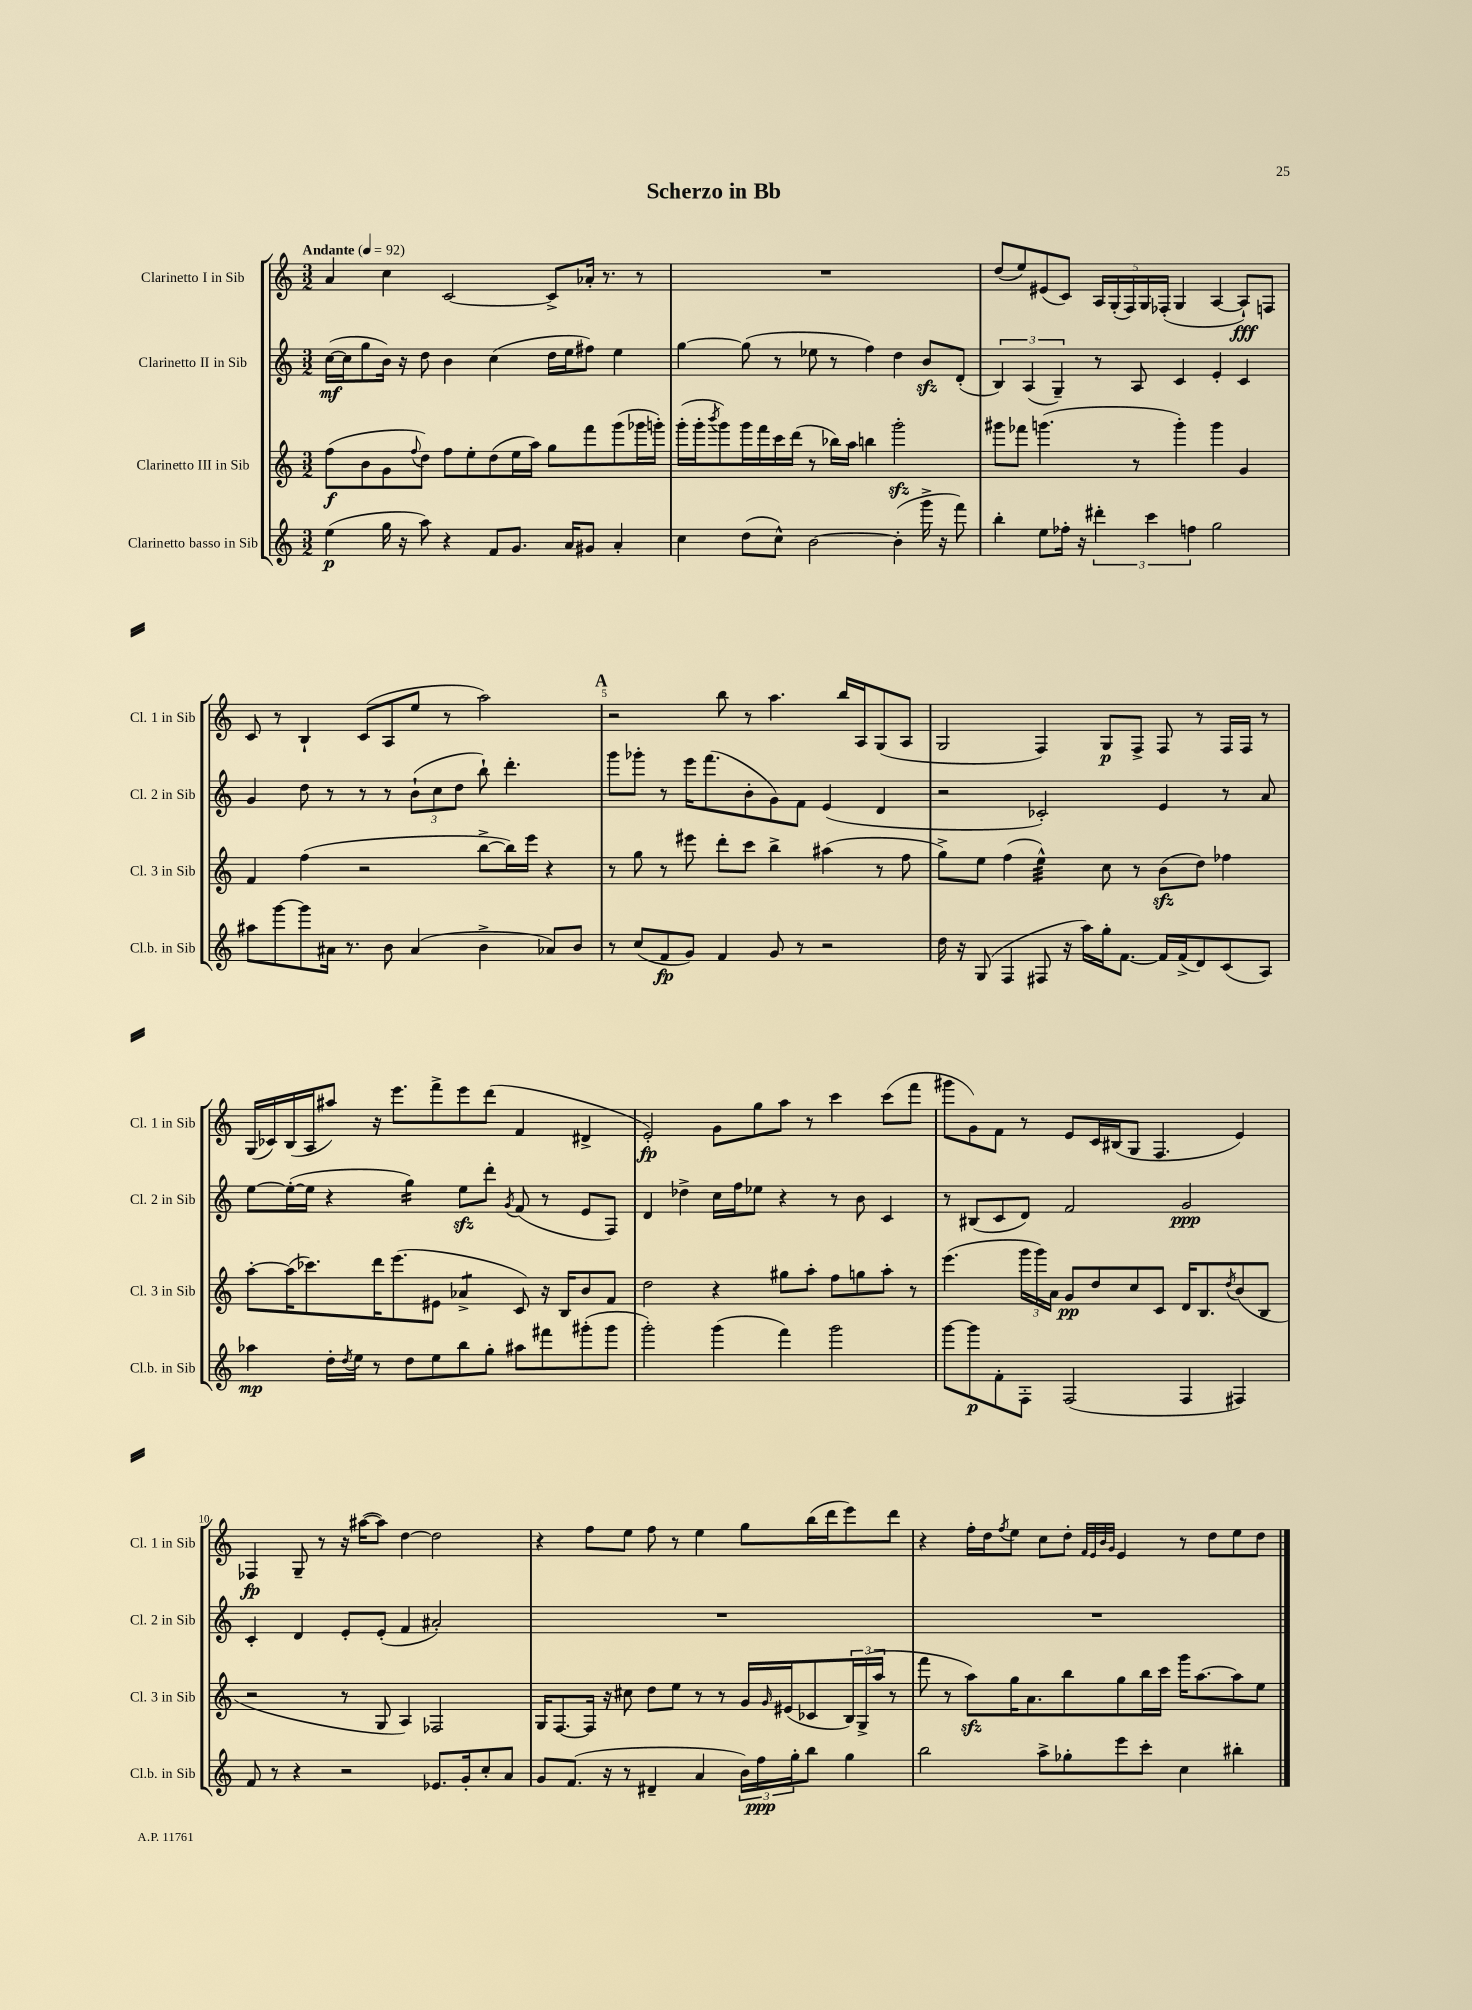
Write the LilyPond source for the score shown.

\header { title = "Scherzo in Bb" }
<<
\new StaffGroup <<
\new Staff = "s0" \with { instrumentName = "Clarinetto I in Sib" shortInstrumentName = "Cl. 1 in Sib" } {
    \clef treble \key c \major \numericTimeSignature \time 3/2 \tempo "Andante" 4 = 92
    a'4 c''4 c'2~ c'8-> aes'16-. r8. r8 |
    R1. |
    d''8( e''8) eis'8( c'8) \tuplet 5/4 { a16 g16-.( f16) g16 fes16-.( } g4 a4~ a8-!\fff) f8 |
    c'8 r8 b4-! c'8( a8 e''8 r8 a''2) |
    \mark \markup { \bold "A" } r2 b''8 r8 a''4. b''16 a16 g8( a8 |
    g2 f4) g8\p f8-> f8 r8 f16 f16 r8 |
    g16( ces'16) b16( a16 ais''8) r16 e'''8. f'''8-> e'''8 d'''8( f'4 dis'4-> |
    e'2-.\fp) g'8 g''8 a''8 r8 c'''4 c'''8( f'''8 |
    gis'''8 g'8) f'8 r8 e'8 c'16 bis16( g8 f4. e'4) |
    fes4\fp g8-- r8 r16 ais''16~( ais''8) d''4~ d''2 |
    r4 f''8 e''8 f''8 r8 e''4 g''8 b''16( d'''16 e'''8) d'''8 |
    r4 f''16-. d''16 \acciaccatura { f''8 } e''8 c''8 d''8-. \grace { f'32 e'32 b'32 g'32 } e'4 r8 d''8 e''8 d''8 \bar "|." |
}
\new Staff = "s1" \with { instrumentName = "Clarinetto II in Sib" shortInstrumentName = "Cl. 2 in Sib" } {
    \clef treble \key c \major \numericTimeSignature \time 3/2
    c''16~\mf( c''16 g''8 b'16) r16 d''8 b'4 c''4( d''16 e''16 fis''8) e''4 |
    g''4~ g''8( r8 ees''8 r8 f''4) d''4 b'8\sfz d'8-.( |
    \tuplet 3/2 { b4) a4( g4--) } r8 a8 c'4 e'4-. c'4 |
    g'4 d''8 r8 r8 r8 \tuplet 3/2 { b'8-!( c''8 d''8 } b''8-!) d'''4.-. |
    \mark \markup { \bold "A" } g'''8 ges'''8-. r8 e'''16 f'''8.( b'8-. g'8) f'8 e'4( d'4 |
    r2 ces'2-.) e'4 r8 a'8 |
    e''8~ e''16~-.( e''16 r4 g''4:16) e''8\sfz d'''8-. \acciaccatura { g'8 } f'8( r8 e'8 f8) |
    d'4 des''4-> c''16 f''16 ees''8 r4 r8 b'8 c'4 |
    r8 bis8( c'8 d'8) f'2 g'2\ppp |
    c'4-. d'4 e'8-. e'8-.( f'4 ais'2-.) |
    R1. |
    R1. \bar "|." |
}
\new Staff = "s2" \with { instrumentName = "Clarinetto III in Sib" shortInstrumentName = "Cl. 3 in Sib" } {
    \clef treble \key c \major \numericTimeSignature \time 3/2
    f''8\f( b'8 g'8 \appoggiatura { f''8 } d''8) f''8 e''8-. d''8( e''16 a''16) g''8 f'''8 g'''8( ges'''16 g'''16-.) |
    g'''16-.( g'''16-. \acciaccatura { b'''8 } g'''8) g'''16 f'''16 c'''16 d'''16( r8 bes''16) a''16 b''4 g'''2-.\sfz |
    gis'''8 fes'''8 g'''4.( r8 g'''4-.) g'''4 g'4 |
    f'4 f''4( r2 b''8~-> b''16) e'''16 r4 |
    \mark \markup { \bold "A" } r8 g''8 r8 eis'''8 d'''8-. c'''8 b''4-> ais''4( r8 f''8 |
    g''8->) e''8 f''4( e''4:32-^) c''8 r8 b'8\sfz( d''8) fes''4 |
    a''8~-. a''16( ces'''8.) d'''16 e'''8.( eis'8 aes'4:8-> c'8) r16 b16 b'8 f'8 |
    d''2 r4 gis''8 a''8-. f''8 g''8 a''8-. r8 |
    e'''4.( \tuplet 3/2 { g'''16 g'''16) a'16 } g'8\pp d''8 c''8 c'8 d'16 b8. \acciaccatura { d''8 } b'8( b8 |
    r2 r8 g8 a4) fes2 |
    g16 f8.~ f16 r16 cis''8 d''8 e''8 r8 r8 g'16 \grace { g'16 } eis'16( ces'8 \tuplet 3/2 { b16) g16->( a''16 } r8 |
    f'''8 r8 a''8\sfz) g''16 a'8. b''8 g''8 b''16 c'''16 g'''16 a''8.~ a''8 e''8 \bar "|." |
}
\new Staff = "s3" \with { instrumentName = "Clarinetto basso in Sib" shortInstrumentName = "Cl.b. in Sib" } {
    \clef treble \key c \major \numericTimeSignature \time 3/2
    e''4\p( g''16 r16 a''8) r4 f'8 g'8. a'16 gis'8 a'4-. |
    c''4 d''8( c''8-^) b'2~ b'4-.( g'''16-> r16 f'''8) |
    b''4-. e''8 fes''16-. r16 \tuplet 3/2 { dis'''4-. c'''4 f''4 } g''2 |
    ais''8 g'''8~ g'''8 ais'16 r8. b'8 ais'4( b'4-> aes'8) b'8 |
    \mark \markup { \bold "A" } r8 c''8( f'8\fp g'8) f'4 g'8 r8 r2 |
    d''16 r16 g8( f4 fis8 r16 a''16) g''16-. f'8.~ f'16 f'16->( d'8) c'8( a8) |
    aes''4\mp d''16-. \acciaccatura { d''8 } e''16 r8 d''8 e''8 b''8 g''8-. ais''8 fis'''8 gis'''8-.( gis'''8 |
    g'''2-.) g'''4( f'''4) g'''2 |
    g'''8~ g'''8\p f'8-. f8-. f2( f4 fis4) |
    f'8 r8 r4 r2 ees'8. g'16-. c''8-. a'8 |
    g'8 f'8.( r16 r8 dis'4-- a'4 \tuplet 3/2 { b'16) f''16\ppp g''16-. } b''8 g''4 |
    b''2 a''8-> ges''8-. e'''8 c'''8-. c''4 bis''4-. \bar "|." |
}
>>
>>
\layout { \context { \Score \override BarNumber.break-visibility = ##(#f #t #t) barNumberVisibility = #(every-nth-bar-number-visible 5) } }
